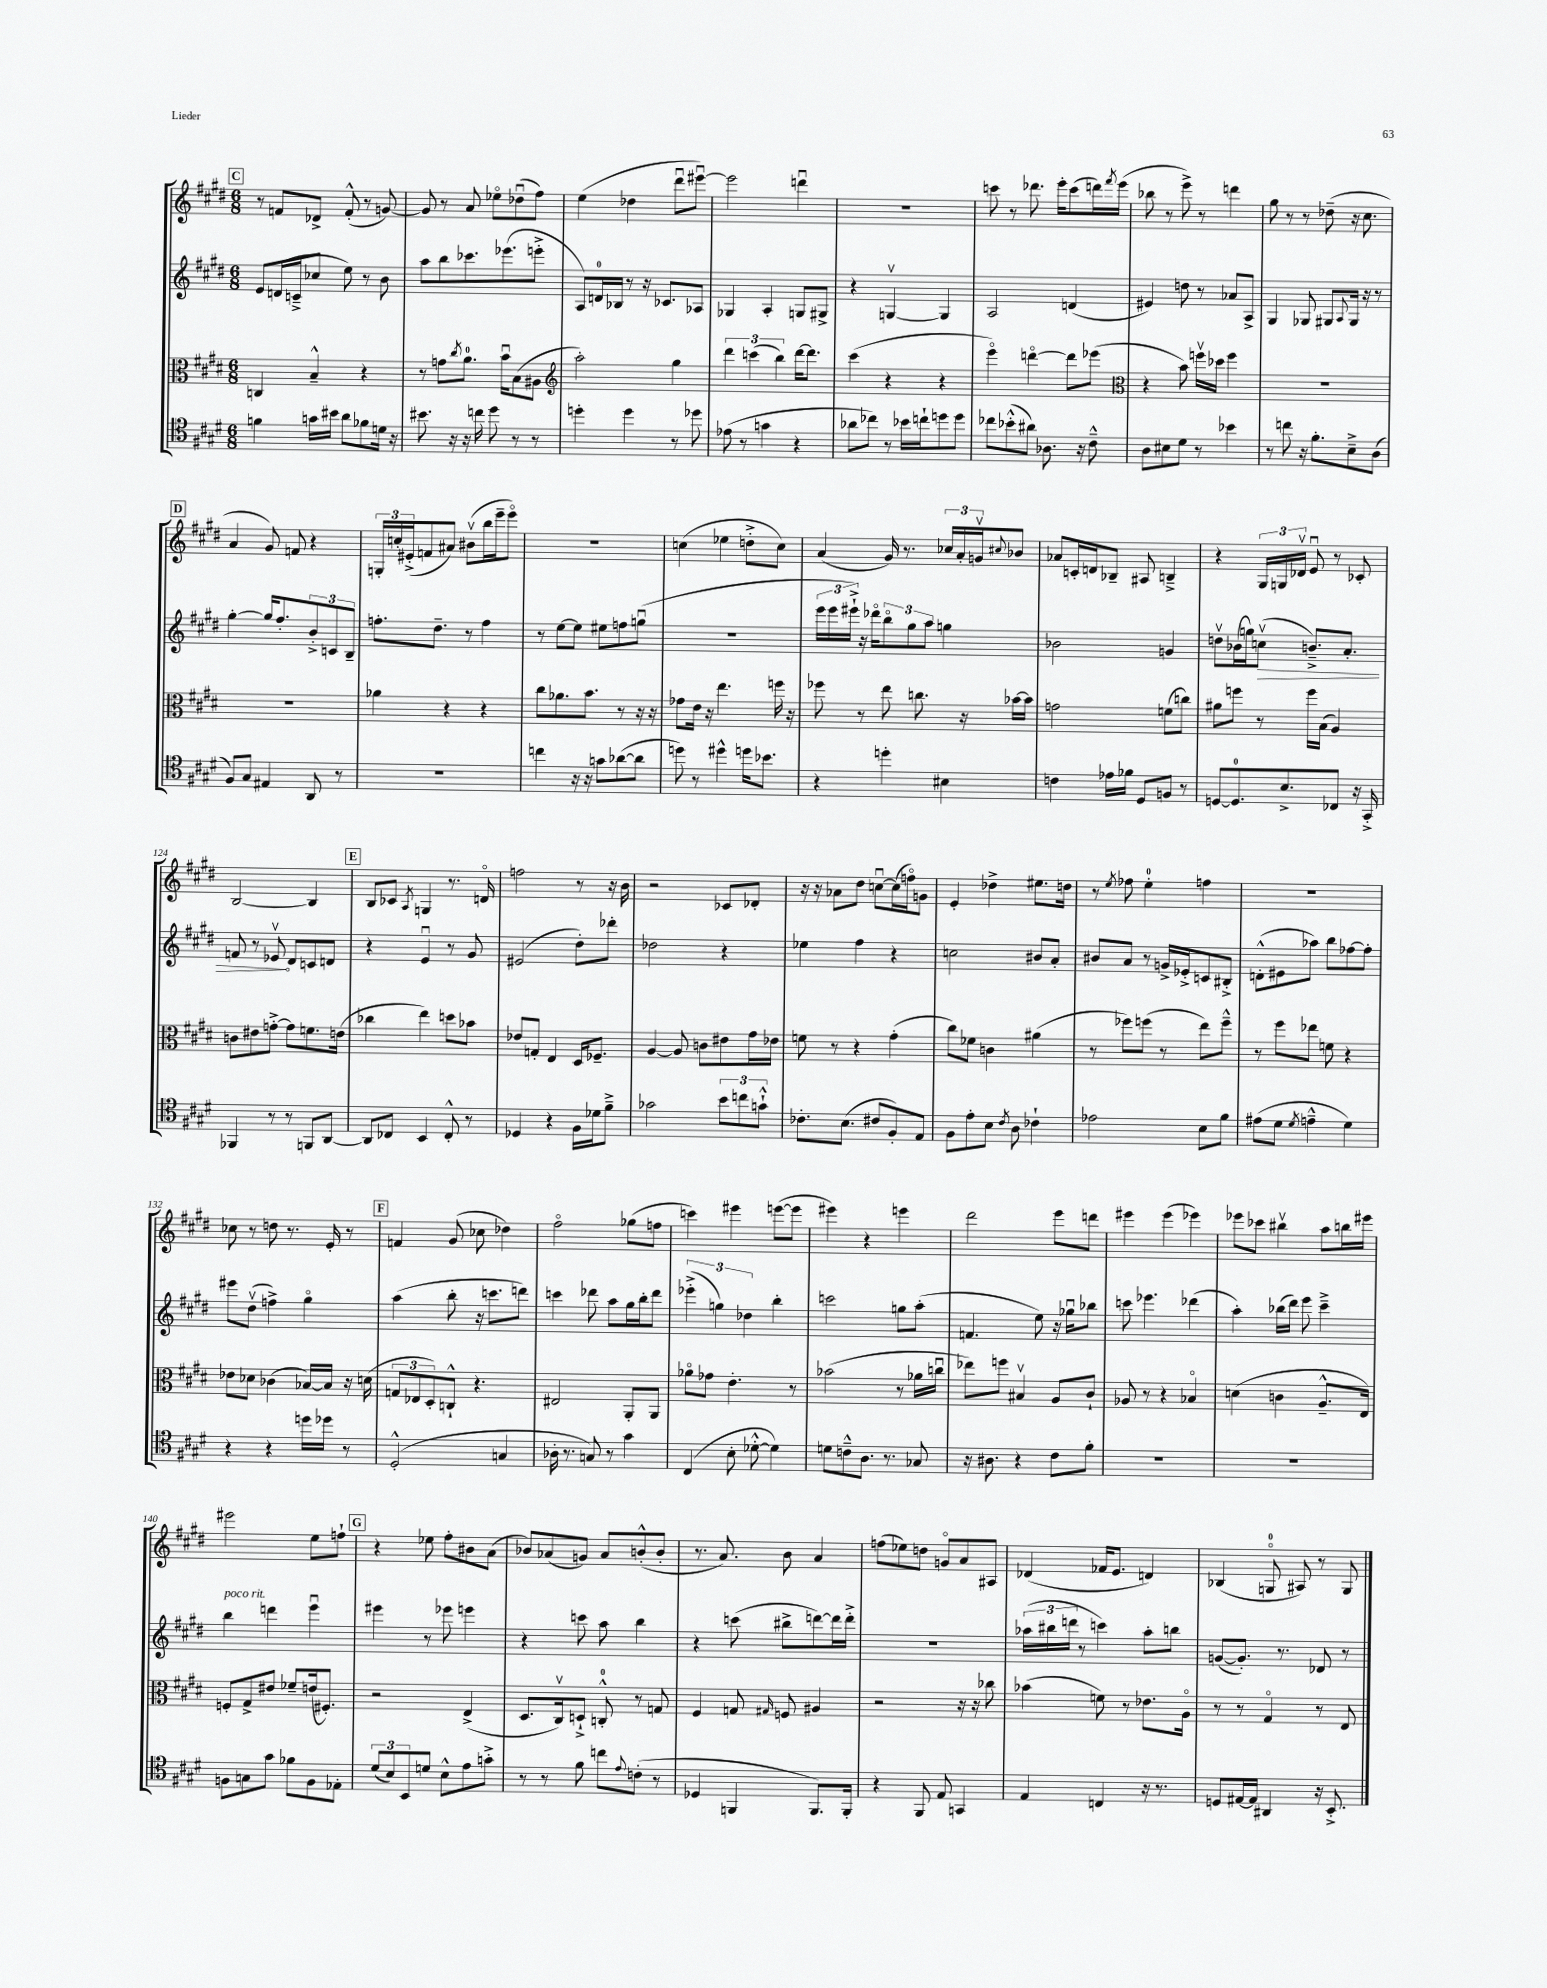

**kern	**kern	**kern	**kern
*staff4	*staff3	*staff2	*staff1
*clefC4	*clefC3	*clefG2	*clefG2
*k[f#c#g#d#]	*k[f#c#g#d#]	*k[f#c#g#d#]	*k[f#c#g#d#]
*M6/8	*M6/8	*M6/8	*M6/8
4f	4C	8e	8r
.	.	(16d	8f
.	.	16c~^	.
16g	4B~^^	8cc-	8d-^
16b#	.	.	.
8a	.	8ee)	(8f'^^
8f-	4r	8r	8r
16d	.	8b	[8g)
16r	.	.	.
=	=	=	=
8.b#	8r	8aa	8g]
.	8g	8bb	8r
16r	.	.	.
.	8qcc#	.	.
16r	8.a	8.ccc-	8a
16cc	.	.	.
8dd#	.	.	8ee-o
.	16bu	(8.eee-	.
8r	(8B	.	(8dd-u
8r	8A#	8eee'^	8ff#)
=	=	=	=
*	*clefG2	*	*
4dd'	2aa')	8A)	(4ee
.	.	16d	.
.	.	16B-	.
4dd	.	8r	4dd-
.	.	16r	.
.	.	8.c-	.
8r	4gg#	.	8ddd#u
8dd-	.	8A-	[8eee#u)
=	=	=	=
(8e-	6ddd#	4G-	2eee#]
8r	.	.	.
.	(6ccc	.	.
4g	.	4A'	.
.	6bb)	.	.
4r	[16ddd#	8G	4dddu
.	8.ddd#]	.	.
.	.	8G#^	.
=	=	=	=
8a-	(4ccc#	4r	2.r
8cc-)	.	.	.
8r	4r	[4Gv	.
16b-	.	.	.
16cc`	.	.	.
8dd	4r	4G]	.
8dd	.	.	.
=	=	=	=
8cc-	4eeeo)	2A	8ccc
(8b-'^^	.	.	8r
8a#)	[4dddo	.	8.ddd-
8.A-	.	.	.
.	.	.	16eee'
.	8ddd]	(4d	(8ccc
16r	.	.	.
8c#~^^	(8eee-	.	16ddd)
.	.	.	8qfff#
.	.	.	(16eee
=	=	=	=
*	*clefC3	*	*
8A	4r	4e#)	8bb-
8B#	.	.	8r
8d#	8b)	8dd	8eee^)
8r	16ffv	8r	8r
.	16dd-	.	.
4b-	4ff	8a-	4ddd
.	.	8A^	.
=	=	=	=
8r	2.r	4G#	8gg#
8cc	.	.	8r
16r	.	8G-	8r
8.f#'	.	.	.
.	.	8G#	(8dd-~
.	.	8qqA	.
8B~^	.	16G#	16r
.	.	16r	8.cc#
(8A	.	8r	.
=	=	=	=
8F#)	2.r	[4gg#'	4a
8G#	.	.	.
4E#	.	16gg#]	8g#)
.	.	8.ff#'	.
.	.	.	8f
8AA	.	12b'^	4r
.	.	12c	.
8r	.	.	.
.	.	12B~	.
=	=	=	=
2.r	4a-	8.ff'	24G'
.	.	.	24cc'
.	.	.	(24e#'^
.	.	.	8f
.	.	8.dd#~	.
.	4r	.	8a#)
.	.	8r	(8b#v
.	4r	4ff	16bb
.	.	.	16eee~
.	.	.	8eeeo)
=	=	=	=
4cc	8cc#	8r	2.r
.	8.a-	[8ee	.
16r	.	8ee]	.
16r	8.b	.	.
8g	.	8ee#	.
([8a-	8r	8ff	.
8a-]	16r	(8ggu	.
.	16r	.	.
=	=	=	=
8dd)	8g-	2.r	(4cc
8r	16e	.	.
.	16r	.	.
4dd#^^	4.ee	.	4ee-
16dd	.	.	8dd'^
8.b-	.	.	.
.	16ff	.	8cc)
.	16r	.	.
=	=	=	=
4r	8ff-	24eee	(4a
.	.	24eee	.
.	.	24eee#`^)	.
.	8r	16r	.
.	.	16ddd-o	.
4dd'	8ee	12bbo	16g#)
.	.	.	8.r
.	.	12gg#	.
.	8.cc	.	.
.	.	12aa	.
4B#	.	4gg	24cc-
.	.	.	24a'
.	16r	.	.
.	.	.	24gv
.	.	.	8qqcc#
.	[16b-	.	8b-
.	16b-]	.	.
=	=	=	=
4c	2g	2b-	8a-
.	.	.	16c'
.	.	.	16d
16e-	.	.	8B-~
16f-	.	.	.
8D#	.	.	8A#
8F	(8f	4g	4B~^
8r	8cc)	.	.
=	=	=	=
[8D	8a#	8ddv	4r
8.D]	8ff	(16b-	.
.	.	16gg)	.
.	8r	(8ccv	24G#
.	.	.	24G
8.B^	.	.	.
.	.	.	24d-v
.	16ff	8.b~^)	8eu
.	(16B	.	.
8C-	4A)	.	8r
.	.	8.a'	.
16r	.	.	8c-'
16GG#'^	.	.	.
=	=	=	=
4FF-	8c	8f	[2B
.	8e#	8r	.
8r	[8g'^	8e-v	.
8r	8g]	8d#	.
8FF	8.f	8c	4B]
[8AA	.	8d	.
.	(16e	.	.
=	=	=	=
8AA]	4cc-	4r	8B
8C-	.	.	8c-
.	.	.	8qA
4BB	4ee)	4eu	4G
8C-'^^	8dd	8r	8.r
8r	8b-	8g#	.
.	.	.	16do
=	=	=	=
4D-	8e-	(2e#	2ff
.	8G'	.	.
4r	4E	.	.
16F#	16D#	8dd#')	8r
16d-	8.F-~	.	.
8f#~^	.	8ddd-'	16r
.	.	.	16b
=	=	=	=
2g-	[4A	2dd-	2r
.	8A]	.	.
.	8c	.	.
12b	8e#	4r	8c-
12cc	.	.	.
.	16g#	.	8d-'
12g`^^	.	.	.
.	16e-	.	.
=	=	=	=
8.c-'	8f	4ee-	16r
.	.	.	16r
.	8r	.	8a-
(8.B	.	.	.
.	4r	4ff#	8dd#
8c#	.	.	[8ccu
8F#')	(4g#'	4r	(16cc]
.	.	.	16ffo)
8E	.	.	8g
=	=	=	=
8F#	8cc#)	2cc	4e'
8e'	8f-	.	.
8B	4c	.	4dd-^
8qc#	.	.	.
8A	.	.	.
4c-`	(4a#	8b#	8.ee#
.	.	8a'	.
.	.	.	16dd
=	=	=	=
2e-	8r	8b#	8r
.	.	.	8qee
.	8ff-)	8a	8ff-
.	(8ff	8r	4ee'
.	8r	16g^	.
.	.	16e-'^	.
8B	8ee)	8c	4ff
8f#	8ff~^^	8B#'^	.
=	=	=	=
(8e#	8r	(8d'^^	2.r
8d#	8ff#	8e#	.
8qd#	.	.	.
4e~^^	8ee-	8aa-)	.
.	8f	8bb	.
4d#)	4r	[8ff-	.
.	.	8ff-']	.
=	=	=	=
4r	8e-	8eee#	8cc-
.	8d-	(8dd#v	8r
4r	(4c-	4ff^)	8dd
.	.	.	8.r
16dd	[16B-)	4gg#o	.
16dd-	16B-]	.	16e'
8r	16r	.	8r
.	(16d	.	.
=	=	=	=
(2D#'^^	12G	(4aa	4f
.	12E-	.	.
.	12D#')	.	.
.	8C`^^	8bb'	(8g#
.	4.r	16r	8cc-
.	.	8.ccc	.
4G	.	.	4dd-)
.	.	8ddd)	.
=	=	=	=
16A-'	2E#	4ccc	2ff#o
8.r	.	.	.
8G)	.	8ddd-	.
8r	.	8aa	.
4g#	8AA'	16gg#	(8gg-
.	.	16bb'	.
.	8AA	8ddd-	8ff
=	=	=	=
(4C#	8a-o	(6eee-'^	4ccc)
.	8g-	.	.
.	.	6gg)	.
8B'	4.e'	.	4eee#
.	.	6dd-	.
[8d-'^^	.	.	.
4d-])	.	4bb'	([8eee
.	8r	.	8eee]
=	=	=	=
8d	(2b-	2ccc	4eee#)
8c~^^	.	.	.
8.A	.	.	4r
8.r	.	.	.
.	8r	8gg	4eee
8G-	16a-	(8aa'	.
.	16ccu	.	.
=	=	=	=
16r	8ee-)	4.f	2ddd#
8.A#	.	.	.
.	8ff	.	.
4r	4B#v	.	.
.	.	8ee)	.
8c#	8A	16r	8eee
.	.	16gg-u	.
8f#'	8c#`	8bb-	8ddd
=	=	=	=
2.r	8A-	8ccc	4eee#
.	8r	4.eee-	.
.	4r	.	(4eee#
.	4B-o	(4ddd-	4eee-)
=	=	=	=
2.r	(4d	4aa')	8eee-
.	.	.	8ccc-
.	4c	(16bb-	4bb#v
.	.	16ddd#)	.
.	.	8eee	.
.	8.A~^^	4ccc#~^	8aa
.	.	.	16bb
.	16E)	.	16eee#
=	=	=	=
8F	8F'	4bb	2eee#
8G	8G#^	.	.
8g#	8e#	4ddd	.
8f-	8f-~	.	.
8F	(16e	4eeeu	8ee
.	8.F#')	.	.
8E-'	.	.	8ff`
=	=	=	=
(12d#	2r	4eee#	4r
12B)	.	.	.
12BB	.	.	.
8d	.	8r	8ee-
8B^^	.	8eee-	8ff#'
8e	(4E^	4eee	8b#
8g'^	.	.	(8a
=	=	=	=
8r	8.D#	4r	8b-)
8r	.	.	(8a-
.	16C#v)	.	.
8f#	8D`^	8ccc	8g)
8cc	8C'^^	8aa	8a-
8qqe	.	.	.
(8c'	8r	4bb	(8b'^^
8r	8G	.	8b'
=	=	=	=
4D-	4F#	4r	8.r
.	.	.	8.a)
4FF	8G	(8ccc	.
.	16qqG#	.	.
.	8F	8bb#^	8b
8.FF)	4A#	[8ddd)	4a
.	.	16ddd]	.
16FF'	.	16ddd'^	.
=	=	=	=
4r	2r	2.r	(8ff
.	.	.	8ee-)
8FF#	.	.	8dd
8E	.	.	8go
4GG	16r	.	8a
.	16r	.	.
.	8cc-	.	8A#
=	=	=	=
4E	(4b-	(24aa-	(4d-
.	.	24bb#	.
.	.	24ddd	.
.	.	8r	.
4C	8f)	4ccc)	16f-
.	.	.	8.e
.	8r	.	.
16r	8.e-	8aa-'	4d)
8.r	.	.	.
.	.	8bb	.
.	16Ao	.	.
=	=	=	=
8D	8r	([8g	(4B-
[16E#	8r	8.g'])	.
16E#]	.	.	.
4AA#	4G#o	.	8Go
.	.	8.r	.
.	.	.	8A#)
16r	8r	8d-	8r
8.BB'^	.	.	.
.	8E	8r	8G
==	==	==	==
*-	*-	*-	*-
